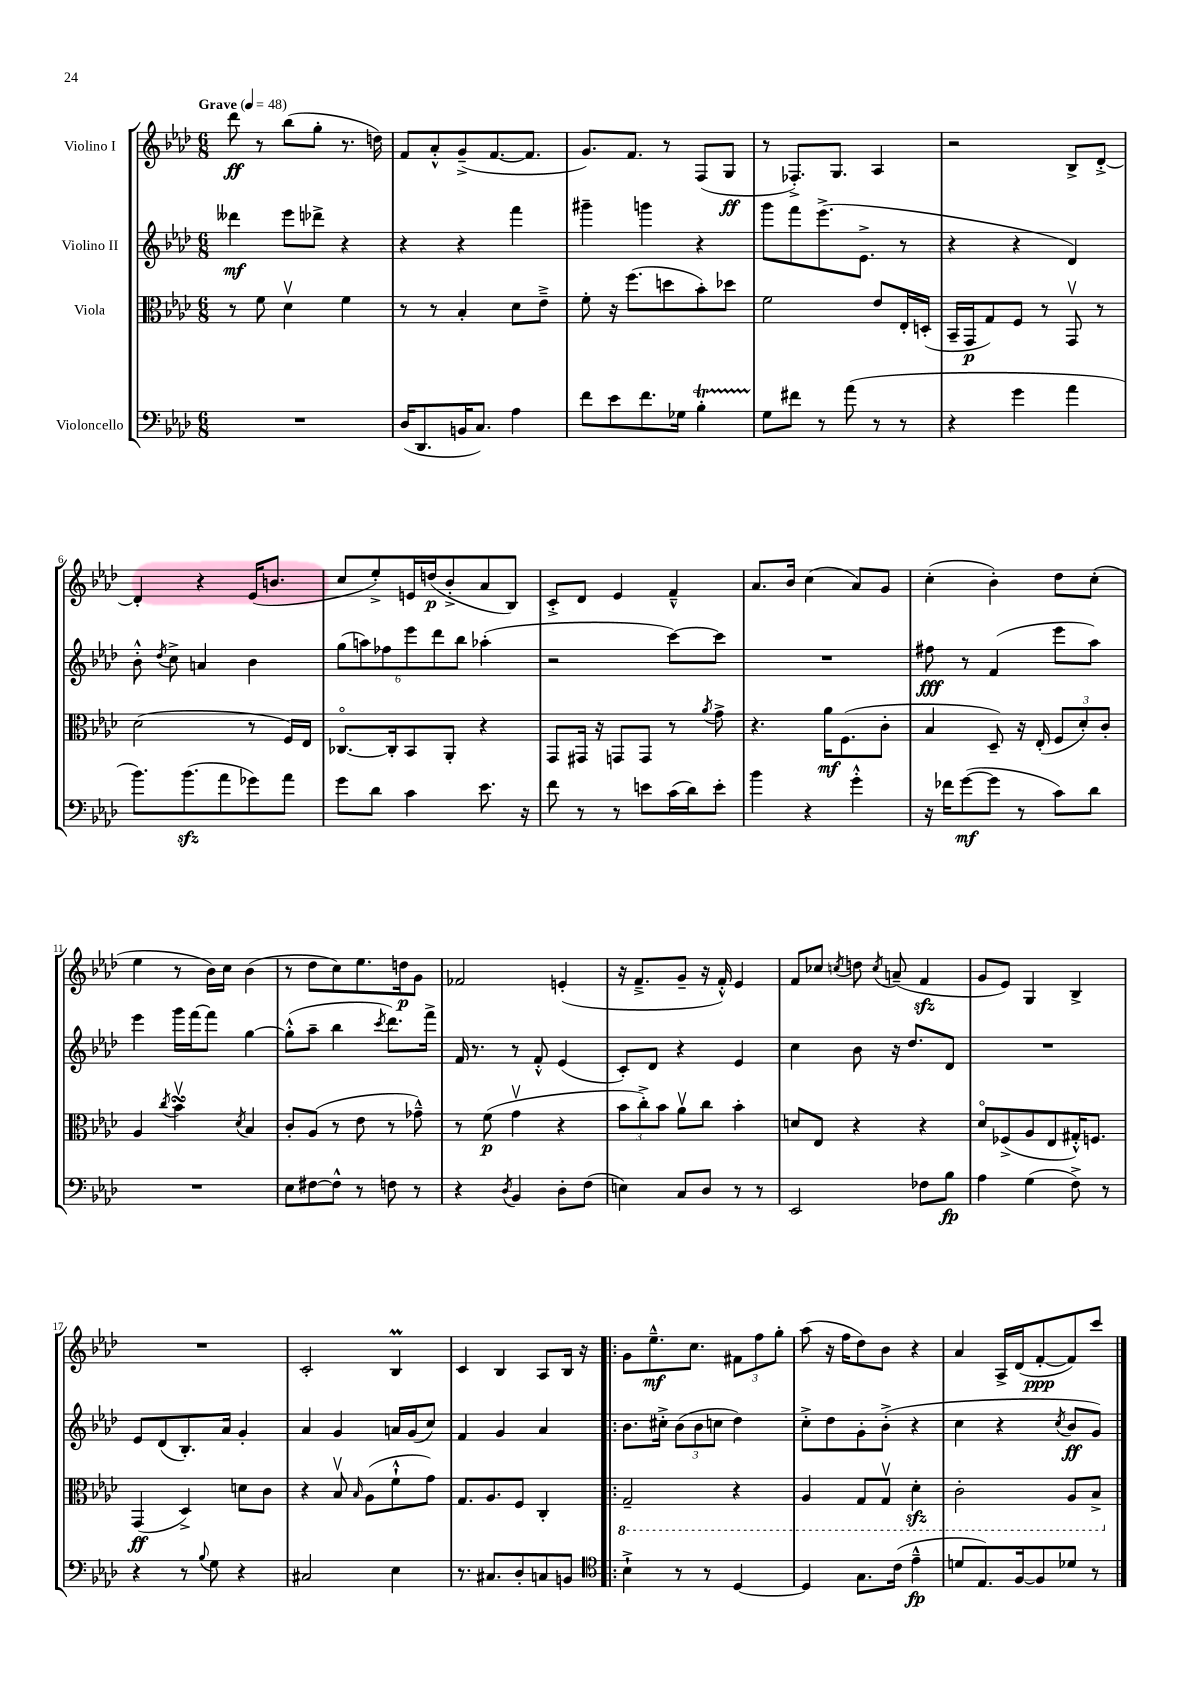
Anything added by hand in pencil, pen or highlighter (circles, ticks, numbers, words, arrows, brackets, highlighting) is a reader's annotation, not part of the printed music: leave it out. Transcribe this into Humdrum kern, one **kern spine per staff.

**kern	**kern	**kern	**kern
*staff4	*staff3	*staff2	*staff1
*clefF4	*clefC3	*clefG2	*clefG2
*k[b-e-a-d-]	*k[b-e-a-d-]	*k[b-e-a-d-]	*k[b-e-a-d-]
*M6/8	*M6/8	*M6/8	*M6/8
*MM48	*MM48	*MM48	*MM48
2.r	8r	4ddd--	8ddd-
.	8f	.	8r
.	4d-v	8eee-	(8bb-
.	.	8ddd-^	8gg'
.	4f	4r	8.r
.	.	.	16dd)
=	=	=	=
(16D-	8r	4r	8f
8.DD-	.	.	.
.	8r	.	8a-'^^
16BB	4B-'	4r	(8g~^
8.C)	.	.	.
.	.	.	[8.f
4A-	8d-	4fff	.
.	.	.	8.f]
.	8e-~^	.	.
=	=	=	=
8f	8f'	4ggg#~	8.g)
8e-	16r	.	.
.	(8.ff	.	8.f
8.f	.	4ggg	.
.	8dd	.	8r
16G-	.	.	.
4B-'	8b-')	4r	(8F
.	8dd-	.	8G
=	=	=	=
8G	2f	8ggg	8r
8f#	.	8fff	8.F-'^)
8r	.	(8.eee-^	.
.	.	.	8.G
(8a-	.	.	.
.	.	8.e-^	.
8r	8e-	.	4A-
8r	16E-'	8r	.
.	(16D'	.	.
=	=	=	=
4r	16BB-~	4r	2r
.	16GG	.	.
.	8G)	.	.
4g	8F	4r	.
.	8r	.	.
4a-	8GGv	4d-)	8B-^
.	8r	.	[8d-'^
=	=	=	=
8.b-)	(2d-	8b-'^^	4d-']
.	.	8qdd-	.
.	.	8cc^	.
(8.b-	.	.	.
.	.	4a	4r
8a-	.	.	.
8g-)	8r	4b-	(16e-
.	.	.	8.b
8a-	16F)	.	.
.	16E-	.	.
=	=	=	=
8g	[8.C-o	(12gg	8cc
.	.	12aa)	.
8d-	.	.	8ee-'^)
.	.	12ff-	.
.	16C-']	.	.
4c	8BB-	12eee-	16e
.	.	.	(16dd
.	.	12ddd-	.
.	8AA-'	.	8b-'^
.	.	12bb-	.
8.e-	4r	(4aa-'	8a-
.	.	.	8B-)
16r	.	.	.
=	=	=	=
8f	8GG	2r	8c'^
8r	16GG#	.	8d-
.	16r	.	.
8r	8GG	.	4e-
8e	8GG	.	.
(16c	8r	[8ccc)	4f~^^
16d-)	.	.	.
.	8qa-	.	.
8e'	8g^	8ccc]	.
=	=	=	=
4b-	4.r	2.r	8.a-
.	.	.	16b-
4r	.	.	(4cc
.	16a-	.	.
.	(8.F	.	.
4g'^^	.	.	8a-)
.	8c'	.	8g
=	=	=	=
16r	4B-	8ff#	(4cc'
16f-	.	.	.
([8g	.	8r	.
8g]	8D-~)	(4f	4b-')
8r	16r	.	.
.	(16E-'	.	.
8c)	12F	8eee-	8dd-
.	12d-')	.	.
8d-	.	8aa-)	(8cc'
.	12c'	.	.
=	=	=	=
2.r	4A-	4eee-	4ee-
.	8qcc	.	.
.	4b-v	16ggg	8r
.	.	[16fff	.
.	.	8fff]	16b-)
.	.	.	16cc
.	8qd-	.	.
.	4B-	[4gg	(4b-
=	=	=	=
8E-	8c'	(8gg'^^]	8r
[8F#	(8A-	8aa-~	8dd-
8F#^^]	8r	4bb-	8cc)
8r	8e-	.	8.ee-
.	.	8qccc	.
8F	8r	8.ddd-)	.
.	.	.	16dd
8r	8g-~^^)	.	8g
.	.	16fff^	.
=	=	=	=
4r	8r	16f	2f-
.	.	8.r	.
.	(8f	.	.
8qD-	.	.	.
4BB-	4gv	8r	.
.	.	8f'^^	.
8D-'	4r	(4e-	(4e'
(8F	.	.	.
=	=	=	=
4E)	12b-	8c')	16r
.	.	.	8.f~^
.	12cc'^)	.	.
.	.	8d-	.
.	12b-	.	.
8C	8a-v	4r	8g~
8D-	8cc	.	16r
.	.	.	16f'^^)
8r	4b-'	4e-	4e-
8r	.	.	.
=	=	=	=
2EE-	8d	4cc	8f
.	8E-	.	8cc-
.	.	.	8qcc
.	4r	8b-	8dd
.	.	.	8qcc
.	.	16r	(8a~
.	.	8.dd-	.
8F-	4r	.	4f
8B-	.	8d-	.
=	=	=	=
4A-	8d-o	2.r	8g
.	(8F-^	.	8e-)
(4G	8A-	.	4G
.	8E-	.	.
8F^)	16G#'^^)	.	4B-^
.	8.F	.	.
8r	.	.	.
=	=	=	=
4r	(4GG	8e-	2.r
.	.	(8d-	.
8r	4D-^)	8.B-')	.
8qqB-	.	.	.
8G	.	.	.
.	.	16a-	.
4r	8d	4g'	.
.	8c	.	.
=	=	=	=
2C#	4r	4a-	2c'
.	8B-v	4g	.
.	16qqB-	.	.
.	(8A-	.	.
4E-	8f`^^	16a	4B-
.	.	(16g	.
.	8g)	8cc)	.
=	=	=	=
8.r	8.G	4f	4c
8.C#	8.A-	.	.
.	.	4g	4B-
8D-'	8F	.	.
8C	4C'	4a-	8A-
8BB	.	.	16B-
.	.	.	16r
=!|:	=!|:	=!|:	=!|:
*clefC4	*	*	*
4B-`^	2GG~	8.b-	8g
.	.	.	8.ee-~^^
.	.	16cc#'^	.
8r	.	(12b-	.
.	.	.	8.cc
.	.	12b-	.
8r	.	.	.
.	.	12cc	.
[4D-	4r	4dd-)	12f#
.	.	.	12ff
.	.	.	12gg'
=	=	=	=
4D-]	4AA-	8cc'^	(8aa-
.	.	8dd-	16r
.	.	.	16ff
8.G	8GG	8g'	8dd-)
.	8GGv	(8b-'^	8b-
(16c	.	.	.
4e-~^^	4D-'	4r	4r
=	=	=	=
8d	2C'	4cc	4a-
8.E-)	.	.	.
.	.	4r	16A-^
[16F	.	.	(16d-
8F]	.	.	[8f'
.	.	8qcc	.
8d-	8AA-	8b-	8f])
8r	8BB-^	8g)	8ccc
==	==	==	==
*-	*-	*-	*-
